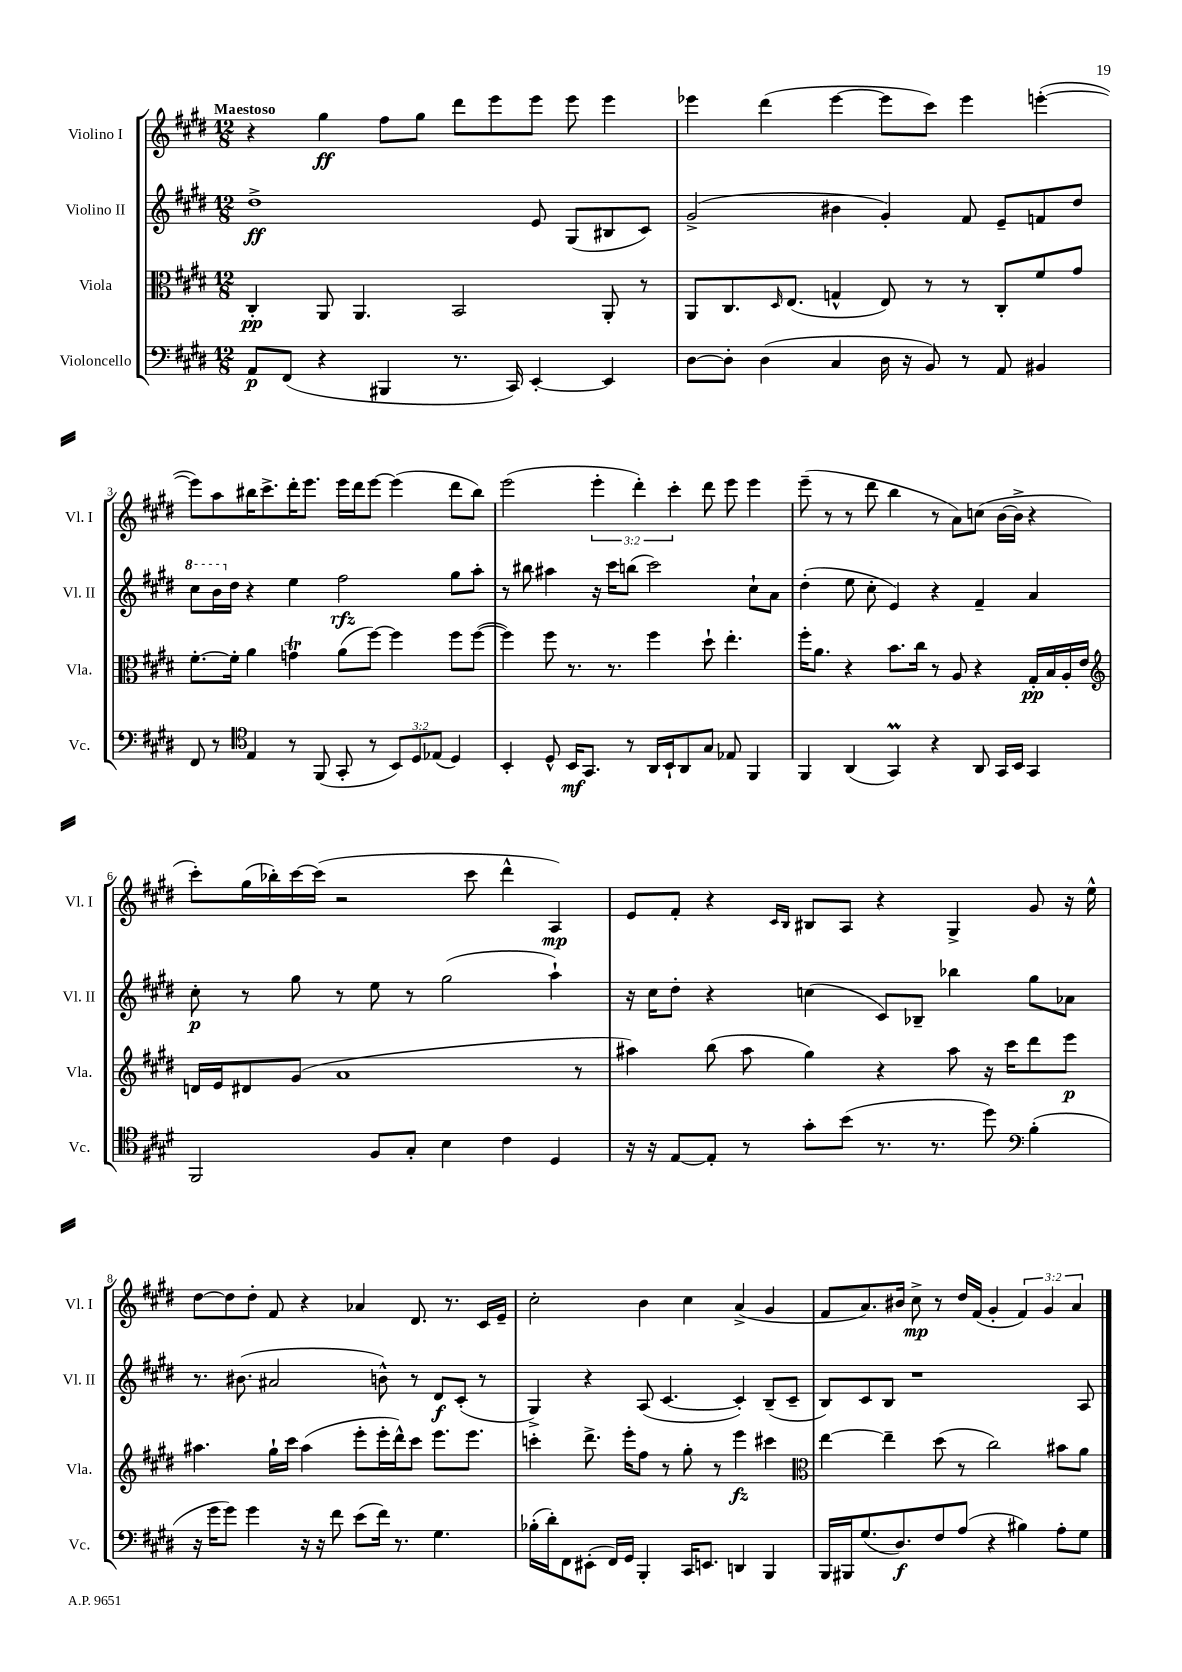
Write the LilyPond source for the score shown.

<<
\new StaffGroup <<
\new Staff = "s0" \with { instrumentName = "Violino I" shortInstrumentName = "Vl. I" } {
    \clef treble \key e \major \numericTimeSignature \time 12/8 \override Staff.TupletNumber.text = #tuplet-number::calc-fraction-text \tempo "Maestoso"
    r4 gis''4\ff fis''8 gis''8 dis'''8 e'''8 e'''8 e'''8 e'''4 |
    ees'''4 dis'''4( ees'''4~ ees'''8 cis'''8) ees'''4 e'''4~-.( |
    e'''8) a''8 bis''16 cis'''8.-> dis'''16-. e'''8. e'''16 dis'''16 e'''8~ e'''4( dis'''8 bis''8) |
    e'''2( \tuplet 3/2 { e'''4-. dis'''4-.) cis'''4-. } dis'''8 e'''8 e'''4 |
    e'''8--( r8 r8 dis'''8 b''4 r8 a'8) c''8( b'16~ b'16-> r4 |
    cis'''8-.) gis''16( bes''16-.) cis'''16~ cis'''16( r2 cis'''8 dis'''4-^ a4\mp) |
    e'8 fis'8-. r4 \grace { cis'16 b16 } bis8 a8 r4 gis4-> gis'8 r16 e''16-^ |
    dis''8~ dis''8 dis''8-. fis'8 r4 aes'4 dis'8. r8. cis'16 e'16-- |
    cis''2-. b'4 cis''4 a'4->( gis'4 |
    fis'8 a'8.) bis'16 cis''8->\mp r8 dis''16 fis'16( gis'4-. \tuplet 3/2 { fis'4) gis'4 a'4 } \bar "|." |
}
\new Staff = "s1" \with { instrumentName = "Violino II" shortInstrumentName = "Vl. II" } {
    \clef treble \key e \major \numericTimeSignature \time 12/8
    dis''1->\ff e'8 gis8( bis8 cis'8) |
    gis'2->( bis'4 gis'4-.) fis'8 e'8-- f'8 dis''8 |
    \ottava #1 cis'''8 b''16 \ottava #0 dis''16 r4 e''4 fis''2\rfz gis''8 a''8-. |
    r8 bis''8 ais''4 r16 cis'''16 b''8( cis'''2) cis''8-! a'8 |
    dis''4-.( e''8 cis''8-. e'4) r4 fis'4-- a'4 |
    cis''8-.\p r8 gis''8 r8 e''8 r8 gis''2( a''4-!) |
    r16 cis''16 dis''8-. r4 c''4( cis'8) bes8-- bes''4 gis''8 aes'8 |
    r8. bis'8.( ais'2 b'8-^) r8 dis'8\f cis'8-.( r8 |
    gis4->) r4 a8( cis'4.~ cis'4-.) b8--( cis'8-- |
    b8) cis'8 b8 r1 a8 \bar "|." |
}
\new Staff = "s2" \with { instrumentName = "Viola" shortInstrumentName = "Vla." } {
    \clef alto \key e \major \numericTimeSignature \time 12/8
    cis4-.\pp a,8 a,4. b,2 a,8-. r8 |
    a,8 cis8. \grace { dis16 } e8.( g4-^ e8) r8 r8 cis8-. fis'8 gis'8 |
    fis'8.~-. fis'16-. a'4 g'4\trill a'8( fis''8~) fis''4 fis''8 fis''8~( |
    fis''4) fis''8 r8. r8. fis''4 dis''8-! e''4.-. |
    fis''16-. a'8. r4 b'8. cis''16 r8 a8 r4 gis16-.\pp b16 a16-. e'16 |
    \clef treble d'16 e'16 dis'8 gis'8( a'1 r8 |
    ais''4) b''8( ais''8 gis''4) r4 ais''8 r16 cis'''16 dis'''8 e'''8\p |
    ais''4. gis''16-! cis'''16 ais''4( e'''8-. e'''16-. dis'''16-^) cis'''8 e'''8. e'''8. |
    c'''4-. dis'''8.-> e'''16-. fis''8 r8 gis''8-. r8 e'''4\fz cis'''4 |
    \clef alto e''4~ e''4-- dis''8( r8 cis''2) bis'8 a'8 \bar "|." |
}
\new Staff = "s3" \with { instrumentName = "Violoncello" shortInstrumentName = "Vc." } {
    \clef bass \key e \major \numericTimeSignature \time 12/8 \override Staff.TupletNumber.text = #tuplet-number::calc-fraction-text
    a,8\p fis,8( r4 bis,,4 r8. cis,16) e,4~-. e,4 |
    dis8~ dis8-. dis4( cis4 dis16 r16 b,8) r8 a,8 bis,4 |
    fis,8 r8 \clef tenor e4 r8 fis,8( gis,8-. r8 \tuplet 3/2 { b,8) dis8 ees8( } dis4) |
    b,4-. dis8-^ b,16\mf gis,8. r8 a,16 b,16-! a,8 gis8 ees8 fis,4 |
    fis,4 a,4( gis,4\prall) r4 a,8 gis,16 b,16 gis,4 |
    fis,2 fis8 gis8-. b4 cis'4 dis4 |
    r16 r16 e8~ e8-. r8 gis'8-. b'8( r8. r8. dis''8) \clef bass b4-.( |
    r16 gis'16 gis'8) gis'4 r16 r16 fis'8 e'8( fis'16) r8. gis4. |
    bes16-.( dis'16-.) fis,8 eis,8-.( fis,16) gis,16 b,,4-. cis,16 e,8. d,4 b,,4 |
    b,,16 bis,,16 gis8.( dis8.\f) fis8 a8( r4 bis4) a8-. gis8 \bar "|." |
}
>>
>>
